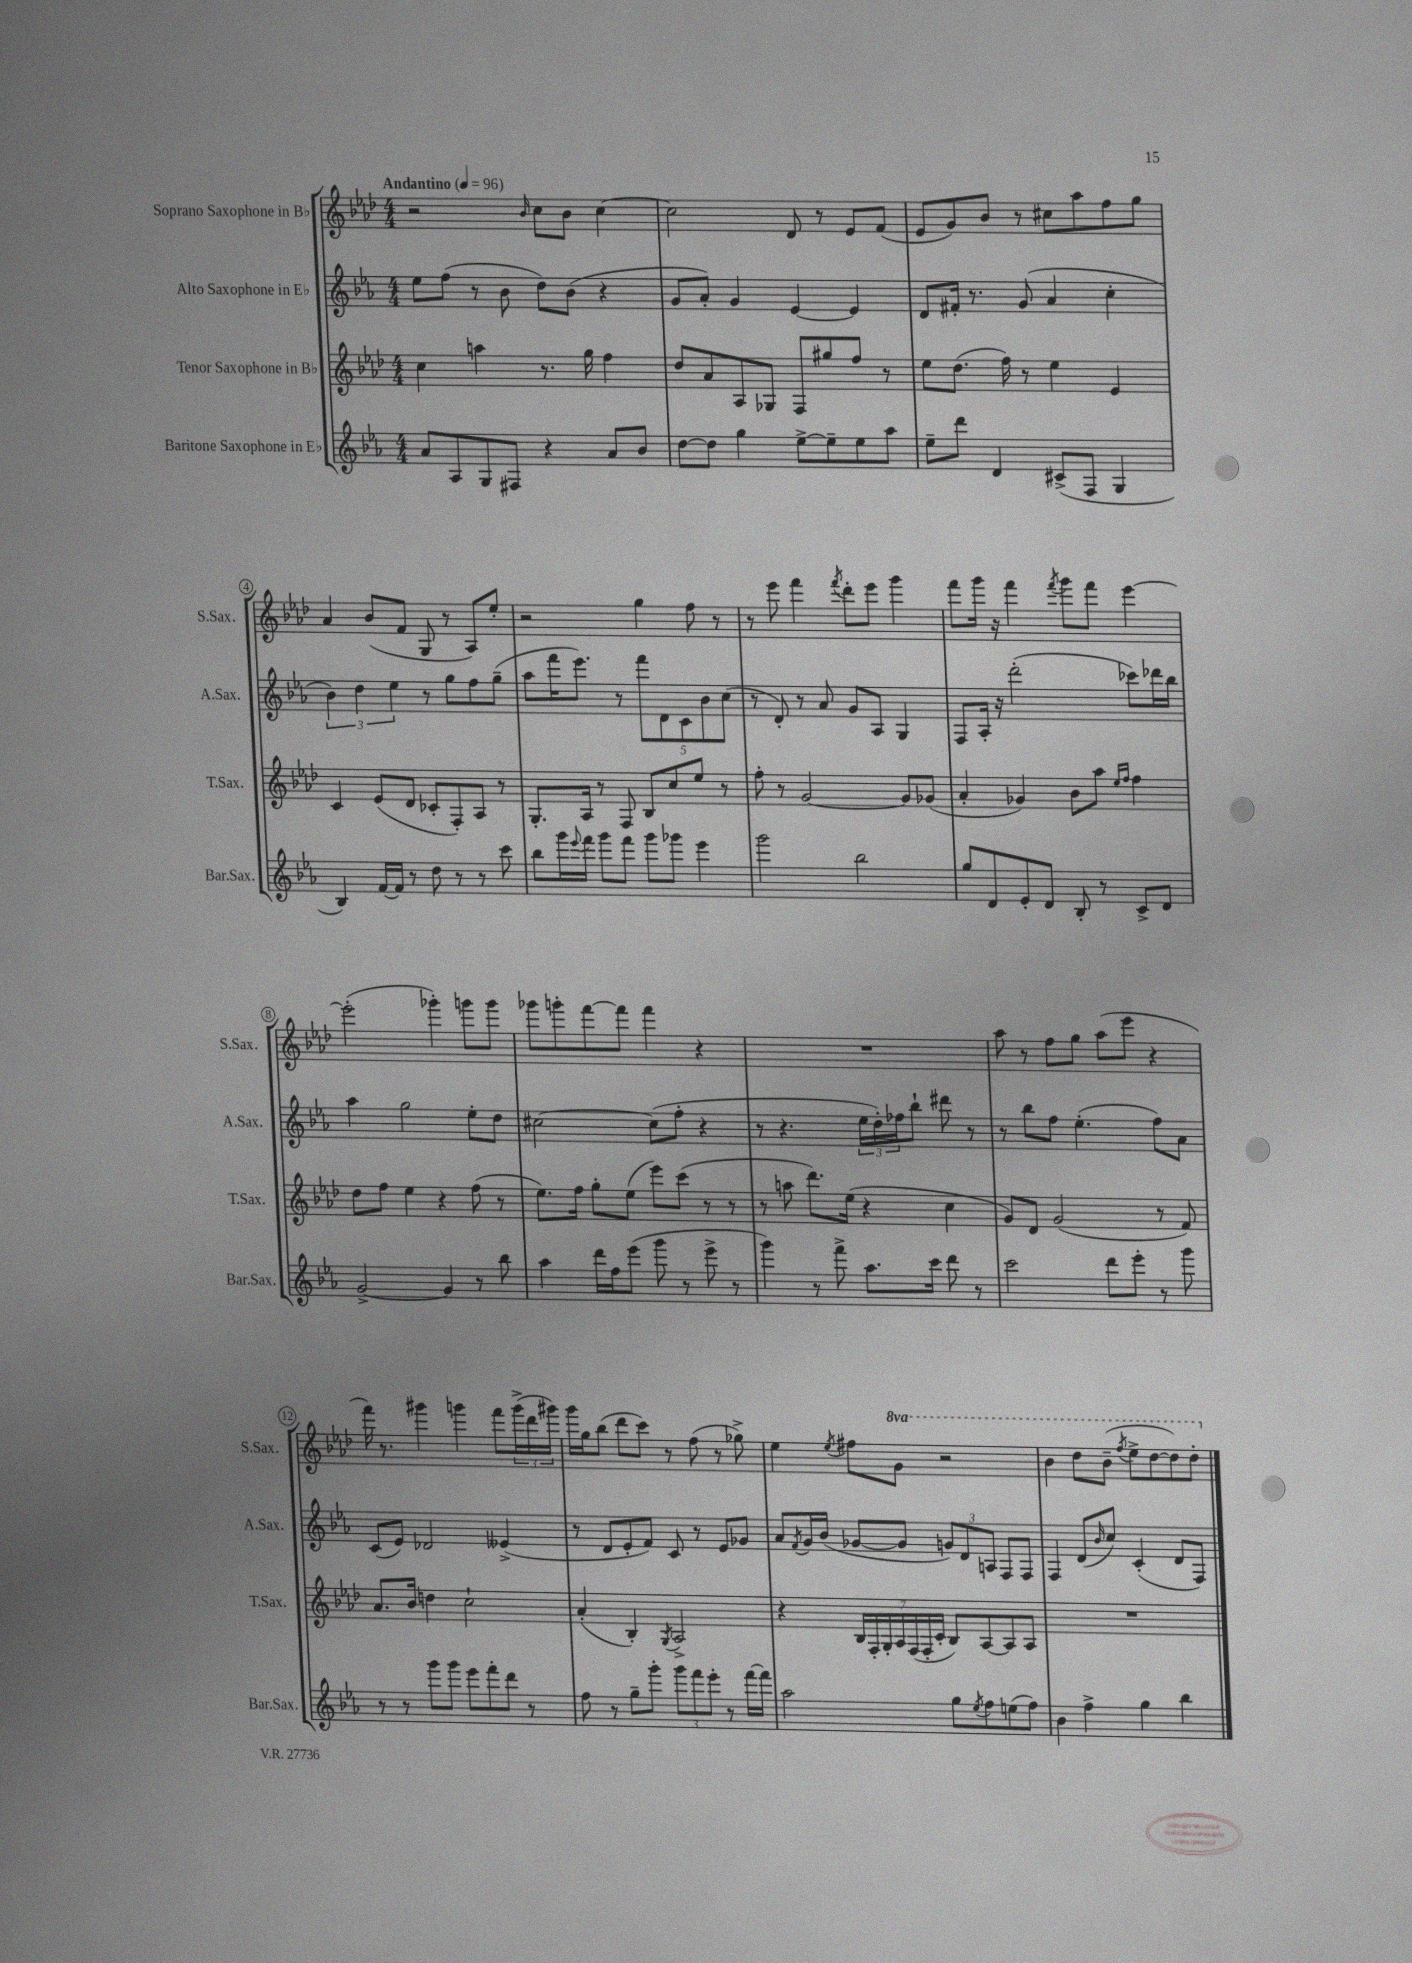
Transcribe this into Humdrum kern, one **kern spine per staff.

**kern	**kern	**kern	**kern
*staff4	*staff3	*staff2	*staff1
*clefG2	*clefG2	*clefG2	*clefG2
*k[b-e-a-]	*k[b-e-a-d-]	*k[b-e-a-]	*k[b-e-a-d-]
*M4/4	*M4/4	*M4/4	*M4/4
*MM96	*MM96	*MM96	*MM96
8a-/L	4cc\	8ee-\L	2r
8A-/	.	(8ff\J	.
8G/	4aa\	8r	.
8F#/J	.	8b-\	.
.	.	.	16qqb-/
4r	8.r	8dd\L)	8cc\L
.	.	(8b-\J	8b-\J
.	16gg\	.	.
8a-/L	4ff\	4r	[4cc\
8b-/J	.	.	.
=	=	=	=
[8dd\L	8dd-/L	8g/L	2cc\]
8dd\]J	8a-/	8a-'/J)	.
4gg\	8A-/	4g/	.
.	8G-/J	.	.
[8ee-^\L	8F/L	[4e-/	8d-/
8ee-~\]	8gg#/	.	8r
8ee-\	8ff/J	4e-/]	8e-/L
8aa-\J	8r	.	(8f/J
=	=	=	=
8ee-~\L	8ee-\L	8d/L	8e-/L
8ddd\J	(8.dd-\J	16f#'/Jk	8g/)
.	.	8.r	.
4d/	.	.	8b-/J
.	16ff\)	.	.
.	8r	(8g/	8r
(8c#^/L	4ee-\	4a-/	8cc#\L
8F/J	.	.	8aa-\
4G/	4e-/	4cc'\	8ff\
.	.	.	8gg\J
=	=	=	=
4B-/)	4c/	6b-\)	4a-/
.	.	6dd\	.
[16f/LL	(8e-/L	.	(8b-/L
16f/]JJ	.	.	.
.	.	6ee-\	.
8r	8d-/J	.	8f/J
8dd\	8c-'/L	8r	8G/
8r	8F'/)	8gg\L	8r
8r	8A-/J	8ff\	8A-/L)
8ccc\	8r	(8gg~\J	8ee-'/J
=	=	=	=
8bb-\L	8.G'/L	8aa-\L	2r
16ggg\L	.	16fff\K	.
8qqeee-/	.	.	.
16fff\JJ	16A-/Jk	8.eee-\J)	.
8ggg\L	8r	.	.
8fff\J	8F/	8r	.
8ggg\L	8B-/L	10fff\L	4gg\
.	.	10d\	.
8ggg-\J	8cc/	.	.
.	.	10c\	.
4eee-\	8ee-/J	.	8ff\
.	.	10b-\	.
.	8r	.	8r
.	.	(10cc\J	.
=	=	=	=
2ggg\	8ff'\	8r	8r
.	8r	8d'/)	8eee-\
.	[2g/	8r	4fff\
.	.	8a-/	.
.	.	.	8qfff/
2bb-\	.	8g/L	8ddd-'\L
.	.	8A-/J	8eee-\J
.	8g/]L	4G/	4ggg\
.	(8g-/J	.	.
=	=	=	=
8gg/L	4a-'/	8F/L	8fff\L
8d/	.	16A-'/Jk	16ggg\Jk
.	.	16r	16r
8e-'/	4g-/)	(2ddd'\	4fff\
8d/J	.	.	.
.	.	.	8qfff/
8B-'/	8b-\L	.	8ggg\L
8r	8aa-\J	.	8fff\J
.	16qqee-/LL	.	.
.	16qqff/JJ	.	.
8c^/L	4ff\	8ccc-\L)	[4eee-\
8d/J	.	16ddd-\L	.
.	.	16bb-\JJ	.
=	=	=	=
[2g^/	8dd-\L	4aa-\	(2eee-'\]
.	8ff\J	.	.
.	4ee-\	2gg\	.
4g/]	4r	.	4ggg-'\)
8r	(8ff\	8ee-'\L	8ggg\L
8bb-\	8r	8dd\J	8ggg\J
=	=	=	=
4aa-\	8.ee-\L)	[2cc#\	8ggg-\L
.	.	.	8ggg'\
.	16ff\Jk	.	.
16ddd\LL	8gg'\L	.	[8fff\
16ff\J	.	.	.
(8eee-\J	(8ee-\J	.	8fff\]J
8ggg\	8eee-\L)	(8cc#\]L	4fff\
8r	(8ccc\J	8ff'\J	.
8eee-^\	8r	4r	4r
8r	8r	.	.
=	=	=	=
4ggg\)	8r	8r	1r
.	8aa\	4.r	.
8r	8.ddd-\L)	.	.
8fff^\	.	.	.
.	(16ee-\Jk	.	.
8.aa-\L	4r	24ee-\LL	.
.	.	24dd'\)	.
.	.	24ff-\J	.
.	.	8bb-`\J	.
16ccc\Jk	.	.	.
8ddd\	4cc\	8ddd#\	.
8r	.	8r	.
=	=	=	=
2ccc\	8g/L)	8r	8aa-\
.	8d-/J	8bb-\L	8r
.	(2g/	8ff\J	8ff\L
.	.	(4.ee-'\	8gg\J
8ddd\L	.	.	(8aa-\L
8eee-'\J	.	.	8eee-\J
8r	8r	8ff\L)	4r
8ggg\	8f/)	8a-\J	.
=	=	=	=
8r	8.a-/L	(8c/L	16fff\)
.	.	.	8.r
8r	.	8e-/J)	.
.	16b-/Jk	.	.
8ggg\L	4dd\	2d-/	4ggg#\
8ggg\J	.	.	.
8eee-\L	2cc`\	.	4ggg\
8fff'\	.	.	.
8ddd\J	.	(4e--^/	8fff\L
8r	.	.	(24ggg^\L
.	.	.	24ddd-\
.	.	.	24ggg#\JJ)
=	=	=	=
8ff\	(4a-'/	8r	16ggg\LL
.	.	.	16gg\J
8r	.	8d/L	(8bb-\J
8gg~\L	4B-'/)	8e-'/	8ddd-\L
8ggg'\J	.	8f/J)	8ccc\J)
.	8qG/	.	.
12ggg\L	2A-^/	8c/	8r
12fff\	.	.	.
.	.	8r	(8ff\
12eee-'\J	.	.	.
8r	.	8e-/L	8r
[16fff\LL	.	8g-/J	8gg-^\)
16fff\]JJ	.	.	.
=	=	=	=
2aa-\	4r	8a-/L	4ee-\
.	.	8qf/	.
.	.	16g/L	.
.	.	(16b-/JJ	.
.	.	.	8qee-/
.	28B-/LL	[8g-/L	8ff#\L
.	28F'/	.	.
.	28G'/	.	.
.	28A-/	.	.
.	.	8g-/]J	8gg\J
.	(28F/	.	.
.	28F'/	.	.
.	28c'/JJ	.	.
8gg\L	8B-/L)	12g/L)	2r
.	.	12d/	.
8qee-/	.	.	.
8ff\	[8A-/	.	.
.	.	12A/J	.
(8ee\	8A-/]	8F/L	.
8ff\J)	8A-/J	8F/J	.
=	=	=	=
4b-\	1r	4F/	4bb-\
4ff^\	.	(8d/L	8ddd-\L
.	.	16qqb-/	.
.	.	8cc/J)	(8bb-~\J
.	.	.	8qfff/
4gg\	.	(4c'/	8eee-^\L
.	.	.	[8ddd-\
4bb-\	.	8d/L	8ddd-\])
.	.	8F/J)	8ddd-'\J
==	==	==	==
*-	*-	*-	*-
